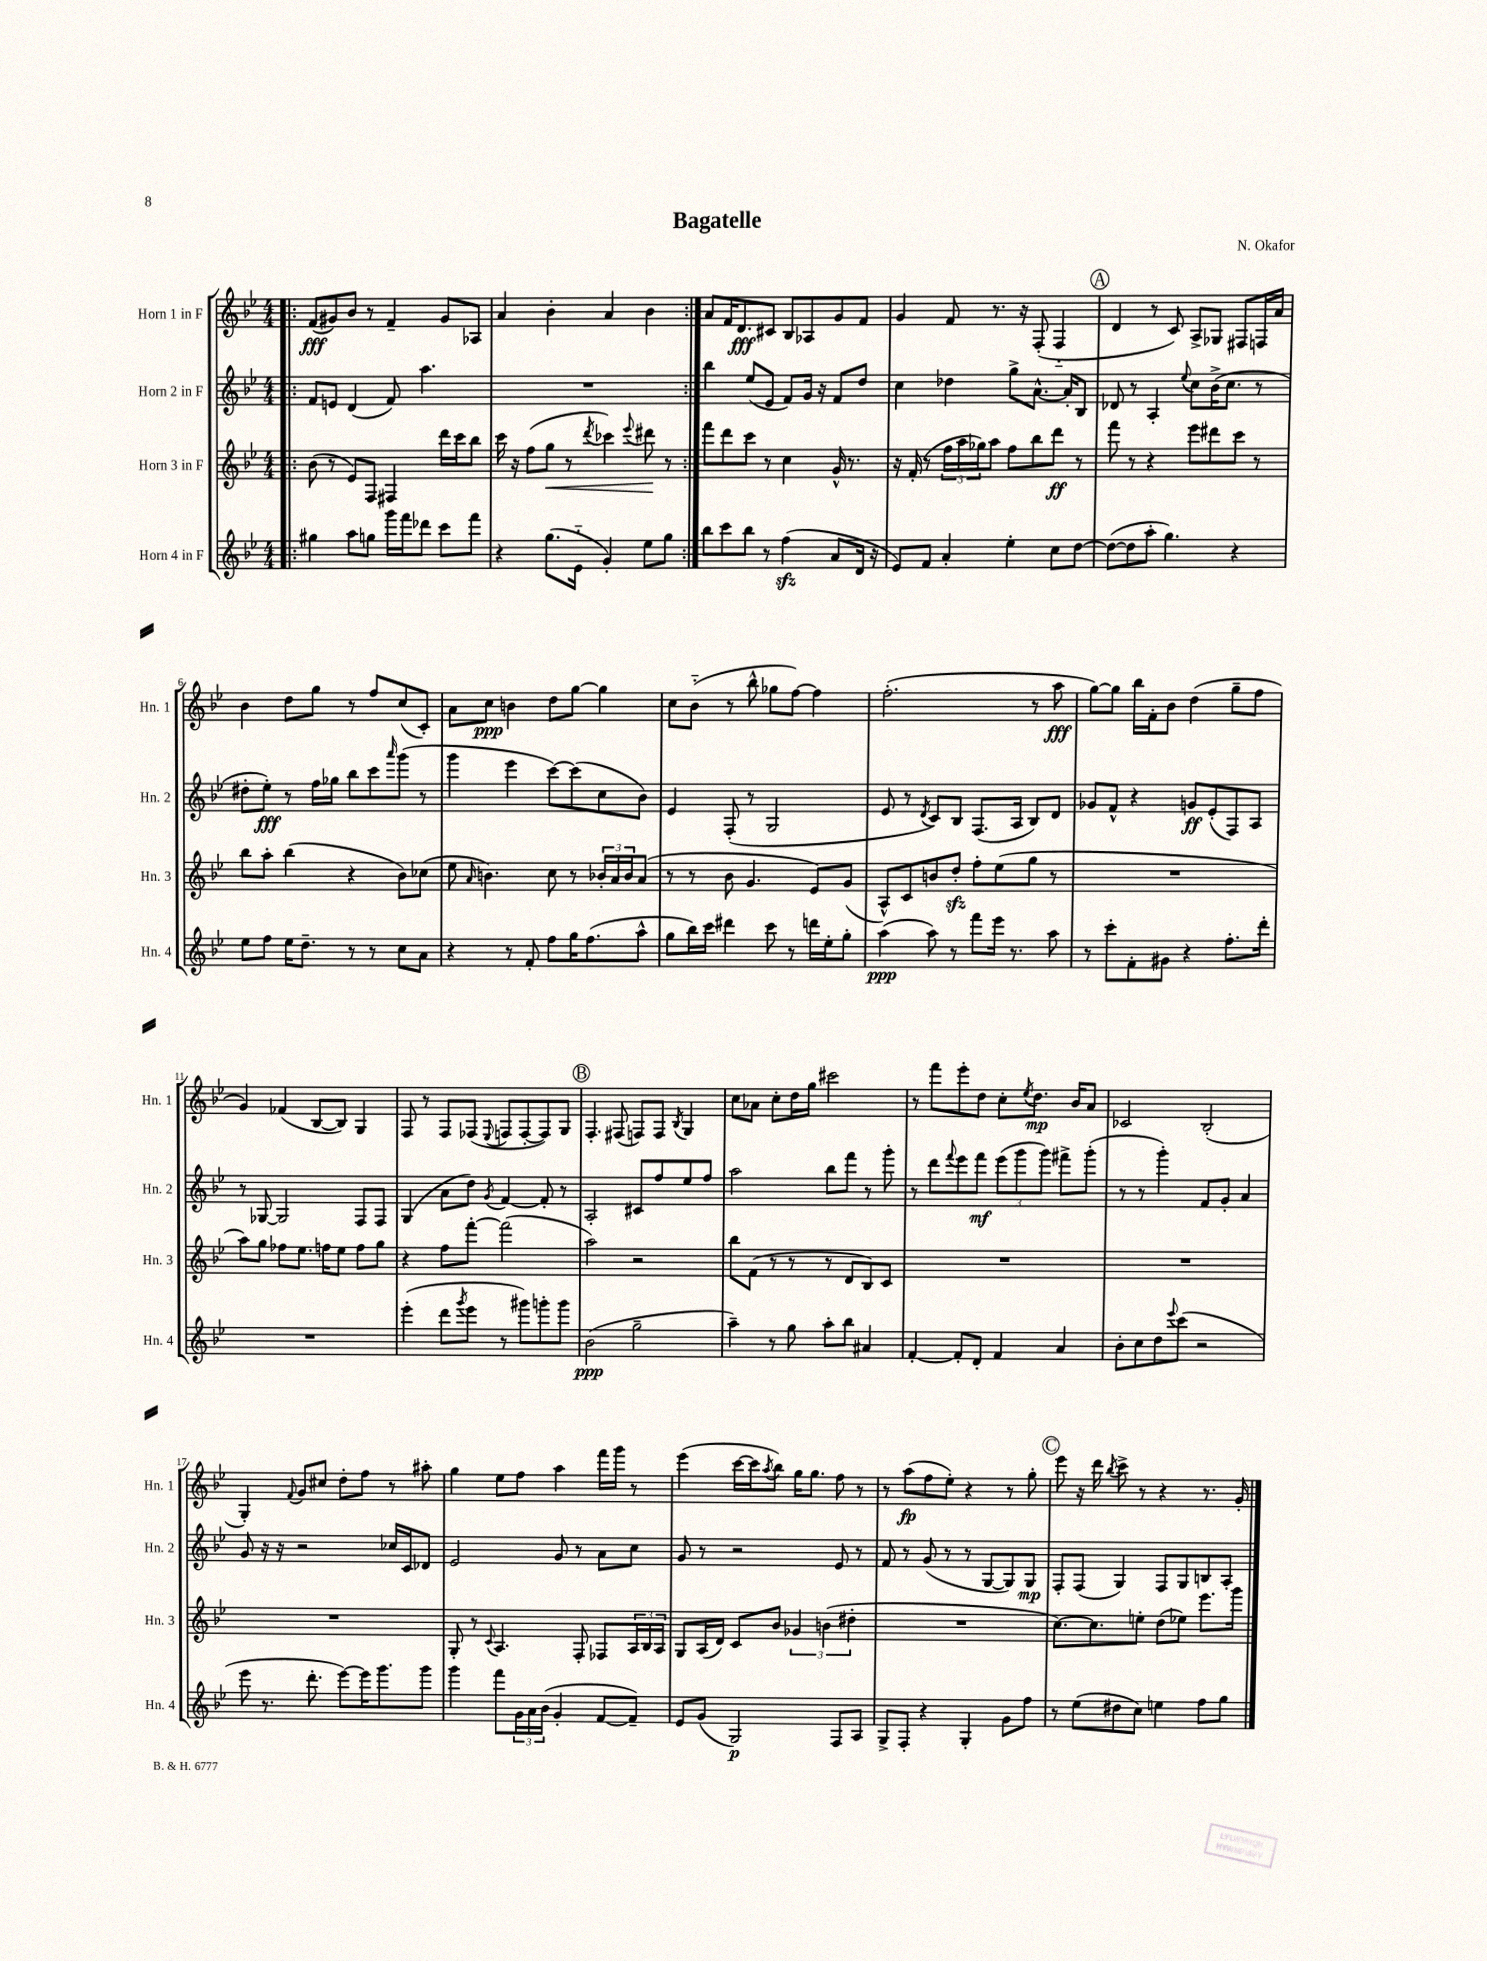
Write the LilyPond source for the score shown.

\header { title = "Bagatelle" composer = "N. Okafor" }
<<
\new StaffGroup <<
\new Staff = "s0" \with { instrumentName = "Horn 1 in F" shortInstrumentName = "Hn. 1" } {
    \clef treble \key bes \major \numericTimeSignature \time 4/4
    \repeat volta 2 { \bar ".|:" f'8\fff( gis'8) bes'8 r8 f'4-- gis'8 aes8 |
    a'4 bes'4-. a'4 bes'4 | }
    a'8 f'16 d'8.\fff cis'8 bes8 aes8 g'8 f'8 |
    g'4 f'8 r8. r16 f8-.( f4-_ |
    \mark \markup { \circle "A" } d'4 r8 c'8) a8-> ges8 fis8 f16 a'16 |
    bes'4 d''8 g''8 r8 f''8 c''8( c'8-.) |
    a'8 c''8\ppp b'4 d''8 g''8~ g''4 |
    c''8 bes'8-_( r8 bes''8-^ ges''8 f''8~) f''4 |
    f''2.-.( r8 a''8\fff |
    g''8~) g''8 bes''16 f'16-. bes'8 d''4( g''8-- f''8 |
    g'4) fes'4( bes8~ bes8) g4 |
    f8 r8 f8 fes8( \appoggiatura { ees8 } f8 f8~-. f8) g8 |
    \mark \markup { \circle "B" } f4.-. fis8( f8) f8 \acciaccatura { bes8 } g4 |
    c''8 aes'8 c''8-. d''16 g''16 cis'''2 |
    r8 f'''8 ees'''8-. d''8 c''8-. \acciaccatura { ees''8 } d''8.\mp bes'16 a'8 |
    ces'2 bes2-.( |
    g4-.) \appoggiatura { f'8 } g'8 cis''8 d''8-. f''8 r8 ais''8-. |
    g''4 ees''8 f''8 a''4 f'''16 g'''16 r8 |
    ees'''4( c'''16~ c'''16 \acciaccatura { a''8 } bes''8) g''16 g''8. f''8 r8 |
    r8 a''8\fp( f''8 ees''8-.) r4 r8 g''8-. |
    \mark \markup { \circle "C" } ees'''8 r16 d'''16 \acciaccatura { bes''8 } c'''8-> r8 r4 r8. g'16-. \bar "|." |
}
\new Staff = "s1" \with { instrumentName = "Horn 2 in F" shortInstrumentName = "Hn. 2" } {
    \clef treble \key bes \major \numericTimeSignature \time 4/4
    \repeat volta 2 { \bar ".|:" f'8 e'8 d'4( f'8) a''4. |
    R1 | }
    bes''4 ees''8( ees'8 f'8) g'16 r16 f'8 d''8 |
    c''4 des''4 g''8-> a'8.~-^ a'16-. bes8 |
    \mark \markup { \circle "A" } des'8 r8 a4-. \appoggiatura { ees''8 } c''8 bes'16->( c''8. r8 |
    dis''8-. ees''8-.\fff) r8 f''16 ges''16 bes''8 c'''8 \grace { a'''16 } g'''8( r8 |
    g'''4 ees'''4 c'''8~) c'''8( c''8 bes'8) |
    ees'4 f8-.( r8 g2 |
    ees'8 r8 \acciaccatura { d'8 } c'8) bes8 f8.( a16 bes8) d'8 |
    ges'8 f'8-^ r4 g'8\ff ees'8-.( f8) a8 |
    r8 ges8~ ges2 f8 f8 |
    g4( a'8 d''8) \acciaccatura { g'8 } f'4~ f'8-. r8 |
    \mark \markup { \circle "B" } a2-. cis'8 f''8 ees''8 f''8 |
    a''2 bes''8 f'''8 r8 g'''8-. |
    r8 d'''8 \appoggiatura { f'''8 } ees'''8 f'''8\mf \tuplet 3/2 { ees'''8( g'''8 g'''8) } fis'''8-> g'''8-.( |
    r8 r8 g'''4-.) f'8 g'8-. a'4 |
    g'8 r16 r16 r2 ces''16 c'16 des'8 |
    ees'2 g'8 r8 a'8 c''8 |
    g'8 r8 r2 ees'8 r8 |
    f'8 r8 g'8( r8 r8 g8~ g8) g8\mp |
    \mark \markup { \circle "C" } f8-. f8( g4) f8 g8 b8 a8-. \bar "|." |
}
\new Staff = "s2" \with { instrumentName = "Horn 3 in F" shortInstrumentName = "Hn. 3" } {
    \clef treble \key bes \major \numericTimeSignature \time 4/4
    \repeat volta 2 { \bar ".|:" bes'8( r8 ees'8) f8 fis4 d'''16 c'''16 bes''8 |
    c'''16 r16 f''8( g''8\< r8 \acciaccatura { d'''8 } ces'''4) \appoggiatura { ees'''8 } dis'''8\! r8 | }
    f'''8 d'''8 c'''8 r8 c''4 g'16-^ r8. |
    r16 f'16-.( r8 \tuplet 3/2 { f''16 a''16 ges''16) } a''8 f''8 bes''8 d'''8\ff r8 |
    \mark \markup { \circle "A" } f'''8 r8 r4 ees'''8 dis'''8 c'''8 r8 |
    bes''8 a''8-. bes''4( r4 bes'8) ces''8( |
    ees''8 \grace { a'16 } b'4.) c''8 r8 \tuplet 3/2 { bes'16-. a'16 bes'16 } a'8( |
    r8 r8 bes'8 g'4. ees'8) g'8( |
    a8-^) c'8 b'8 d''8-.\sfz f''8-. ees''8( g''8 r8 |
    R1 |
    a''8) g''8 fes''8 ees''8. f''16 ees''8 f''8 g''8 |
    r4 f''8 f'''8~-. f'''2( |
    \mark \markup { \circle "B" } a''2) r2 |
    bes''8 f'8( r8 r8 r8 d'8 bes8) c'8 |
    R1 |
    R1 |
    R1 |
    g8-. r8 \appoggiatura { c'8 } a4. f8-. fes8 \tuplet 3/2 { a16 bes16 a16 } |
    g8 a16( d'16) c'8 bes'8 \tuplet 3/2 { ges'4 b'4( dis''4-. } |
    R1 |
    \mark \markup { \circle "C" } c''8.~) c''8. e''8-. d''8( ees''8) ees'''8. g'''16 \bar "|." |
}
\new Staff = "s3" \with { instrumentName = "Horn 4 in F" shortInstrumentName = "Hn. 4" } {
    \clef treble \key bes \major \numericTimeSignature \time 4/4
    \repeat volta 2 { \bar ".|:" gis''4 a''8 g''8 g'''16 f'''16 des'''8 c'''8 f'''8 |
    r4 g''8.( ees'16-_ g'4-.) ees''8 g''8 | }
    bes''8 c'''8 bes''8 r8 f''4\sfz( a'8 d'16 r16 |
    ees'8) f'8 a'4-. ees''4-. c''8 d''8~ |
    \mark \markup { \circle "A" } d''8~( d''8 a''8-. g''4.) r4 |
    ees''8 f''8 ees''16 d''8.-- r8 r8 c''8 a'8 |
    r4 r8 f'8-. f''8 g''16 f''8.( a''8-^ |
    g''8 bes''16) c'''16 dis'''4 c'''8 r8 d'''16 ees''16-. g''8-. |
    a''4\ppp( a''8) r8 f'''8 ees'''16 r8. a''8 |
    r8 c'''8-. f'8-. gis'8 r4 f''8.-. d'''16-. |
    R1 |
    ees'''4-.( d'''8 \acciaccatura { g'''8 } ees'''8 r8 gis'''8) g'''8-. g'''8 |
    \mark \markup { \circle "B" } bes'2\ppp( g''2-- |
    a''4--) r8 g''8 a''8-. bes''8 ais'4 |
    f'4~-. f'8-. d'8-. f'4 a'4 |
    bes'8-. c''8 d''8 \appoggiatura { ees'''8 } c'''8( r2 |
    ees'''8 r8. d'''8.-. ees'''8~) ees'''16 g'''8. g'''8 |
    g'''4 f'''8 \tuplet 3/2 { g'16 a'16 bes'16( } g'4-. f'8~ f'8--) |
    ees'8 g'8( g2\p) f8 a8 |
    g8-> f8-. r4 g4-. g'8 f''8 |
    \mark \markup { \circle "C" } r8 ees''8( dis''8 c''8) e''4 f''8 g''8 \bar "|." |
}
>>
>>
